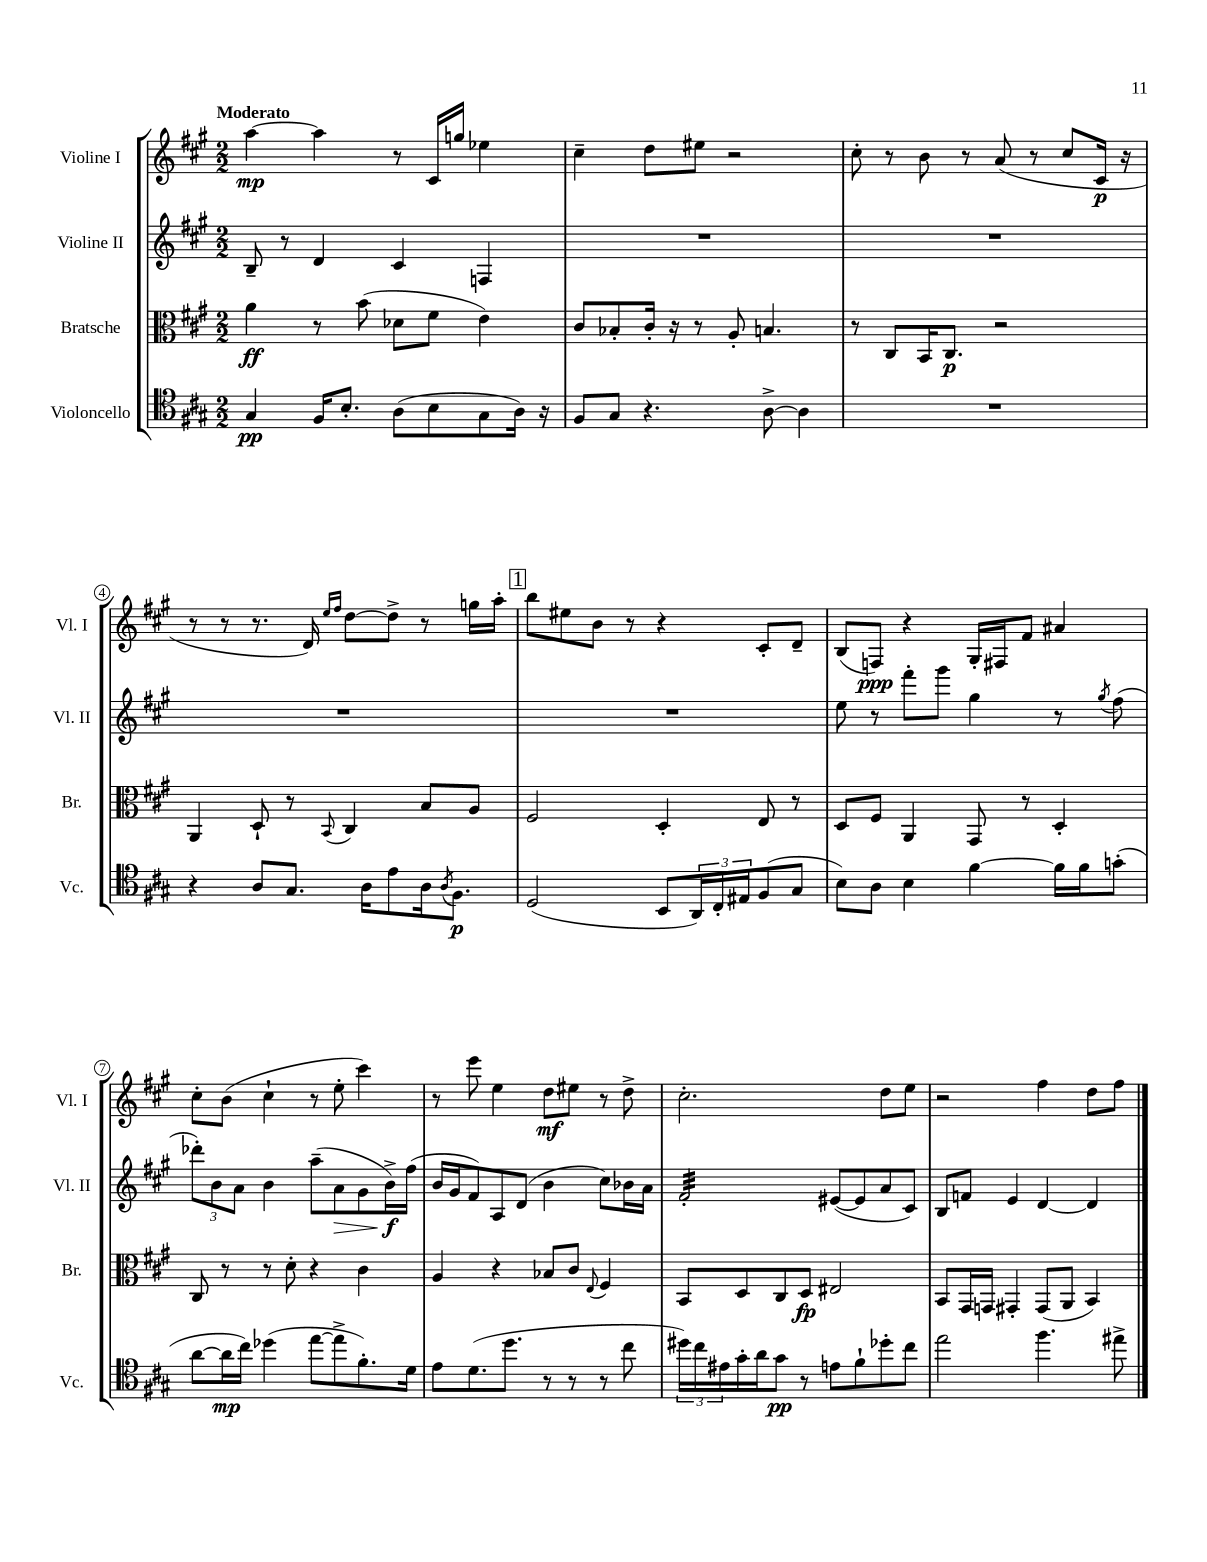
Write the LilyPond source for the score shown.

<<
\new StaffGroup <<
\new Staff = "s0" \with { instrumentName = "Violine I" shortInstrumentName = "Vl. I" } {
    \clef treble \key a \major \numericTimeSignature \time 2/2 \tempo "Moderato"
    a''4~\mp a''4 r8 cis'16 g''16 ees''4 |
    cis''4-- d''8 eis''8 r2 |
    cis''8-. r8 b'8 r8 a'8( r8 cis''8 cis'16\p r16 |
    r8 r8 r8. d'16) \grace { e''16 fis''16 } d''8~ d''8-> r8 g''16 a''16-. |
    \mark \markup { \box "1" } b''8 eis''8 b'8 r8 r4 cis'8-. d'8-- |
    b8( f8\ppp) r4 gis16-. fis16 fis'8 ais'4 |
    cis''8-. b'8( cis''4-! r8 e''8-. cis'''4) |
    r8 e'''8 e''4 d''8\mf eis''8 r8 d''8-> |
    cis''2.-. d''8 e''8 |
    r2 fis''4 d''8 fis''8 \bar "|." |
}
\new Staff = "s1" \with { instrumentName = "Violine II" shortInstrumentName = "Vl. II" } {
    \clef treble \key a \major \numericTimeSignature \time 2/2
    b8-- r8 d'4 cis'4 f4 |
    R1 |
    R1 |
    R1 |
    \mark \markup { \box "1" } R1 |
    e''8 r8 fis'''8-. gis'''8 gis''4 r8 \acciaccatura { gis''8 } fis''8( |
    \tuplet 3/2 { des'''8-.) b'8 a'8 } b'4 a''8--( a'8\> gis'8 b'16->\f\!) fis''16( |
    b'16 gis'16 fis'8) a8 d'8( b'4 cis''8) bes'16 a'16 |
    fis'2:32-. eis'8~( eis'8 a'8 cis'8) |
    b8 f'8 e'4 d'4~ d'4 \bar "|." |
}
\new Staff = "s2" \with { instrumentName = "Bratsche" shortInstrumentName = "Br." } {
    \clef alto \key a \major \numericTimeSignature \time 2/2
    a'4\ff r8 b'8( des'8 fis'8 e'4) |
    cis'8 bes8-. cis'16-. r16 r8 a8-. b4. |
    r8 cis8 b,16 cis8.\p r2 |
    a,4 d8-! r8 \appoggiatura { b,8 } cis4 b8 a8 |
    \mark \markup { \box "1" } fis2 d4-. e8 r8 |
    d8 fis8 a,4 gis,8 r8 d4-. |
    cis8 r8 r8 d'8-. r4 cis'4 |
    a4 r4 bes8 cis'8 \appoggiatura { e8 } fis4 |
    b,8 d8 cis8 d8\fp eis2 |
    b,8 gis,16 g,16 gis,4-. gis,8( a,8 b,4) \bar "|." |
}
\new Staff = "s3" \with { instrumentName = "Violoncello" shortInstrumentName = "Vc." } {
    \clef tenor \key a \major \numericTimeSignature \time 2/2
    gis4\pp fis16 b8.-. a8( b8 gis8 a16) r16 |
    fis8 gis8 r4. a8~-> a4 |
    R1 |
    r4 a8 gis8. a16 e'8 a16 \acciaccatura { a8 } fis8.\p |
    \mark \markup { \box "1" } d2( b,8 \tuplet 3/2 { a,16) cis16-. eis16 } fis8( gis8 |
    b8) a8 b4 fis'4~ fis'16 fis'16 g'8-.( |
    a'8~ a'16\mp cis''16) des''4( e''8~ e''8-> fis'8.-.) d'16 |
    e'8 d'8.( d''8. r8 r8 r8 cis''8 |
    \tuplet 3/2 { dis''16) cis''16 eis'16 } gis'16-. a'16 gis'8\pp r8 e'8 fis'8-! des''8-. cis''8 |
    e''2 fis''4. eis''8-> \bar "|." |
}
>>
>>
\layout { \context { \Score \override BarNumber.stencil = #(make-stencil-circler 0.1 0.3 ly:text-interface::print) } }
